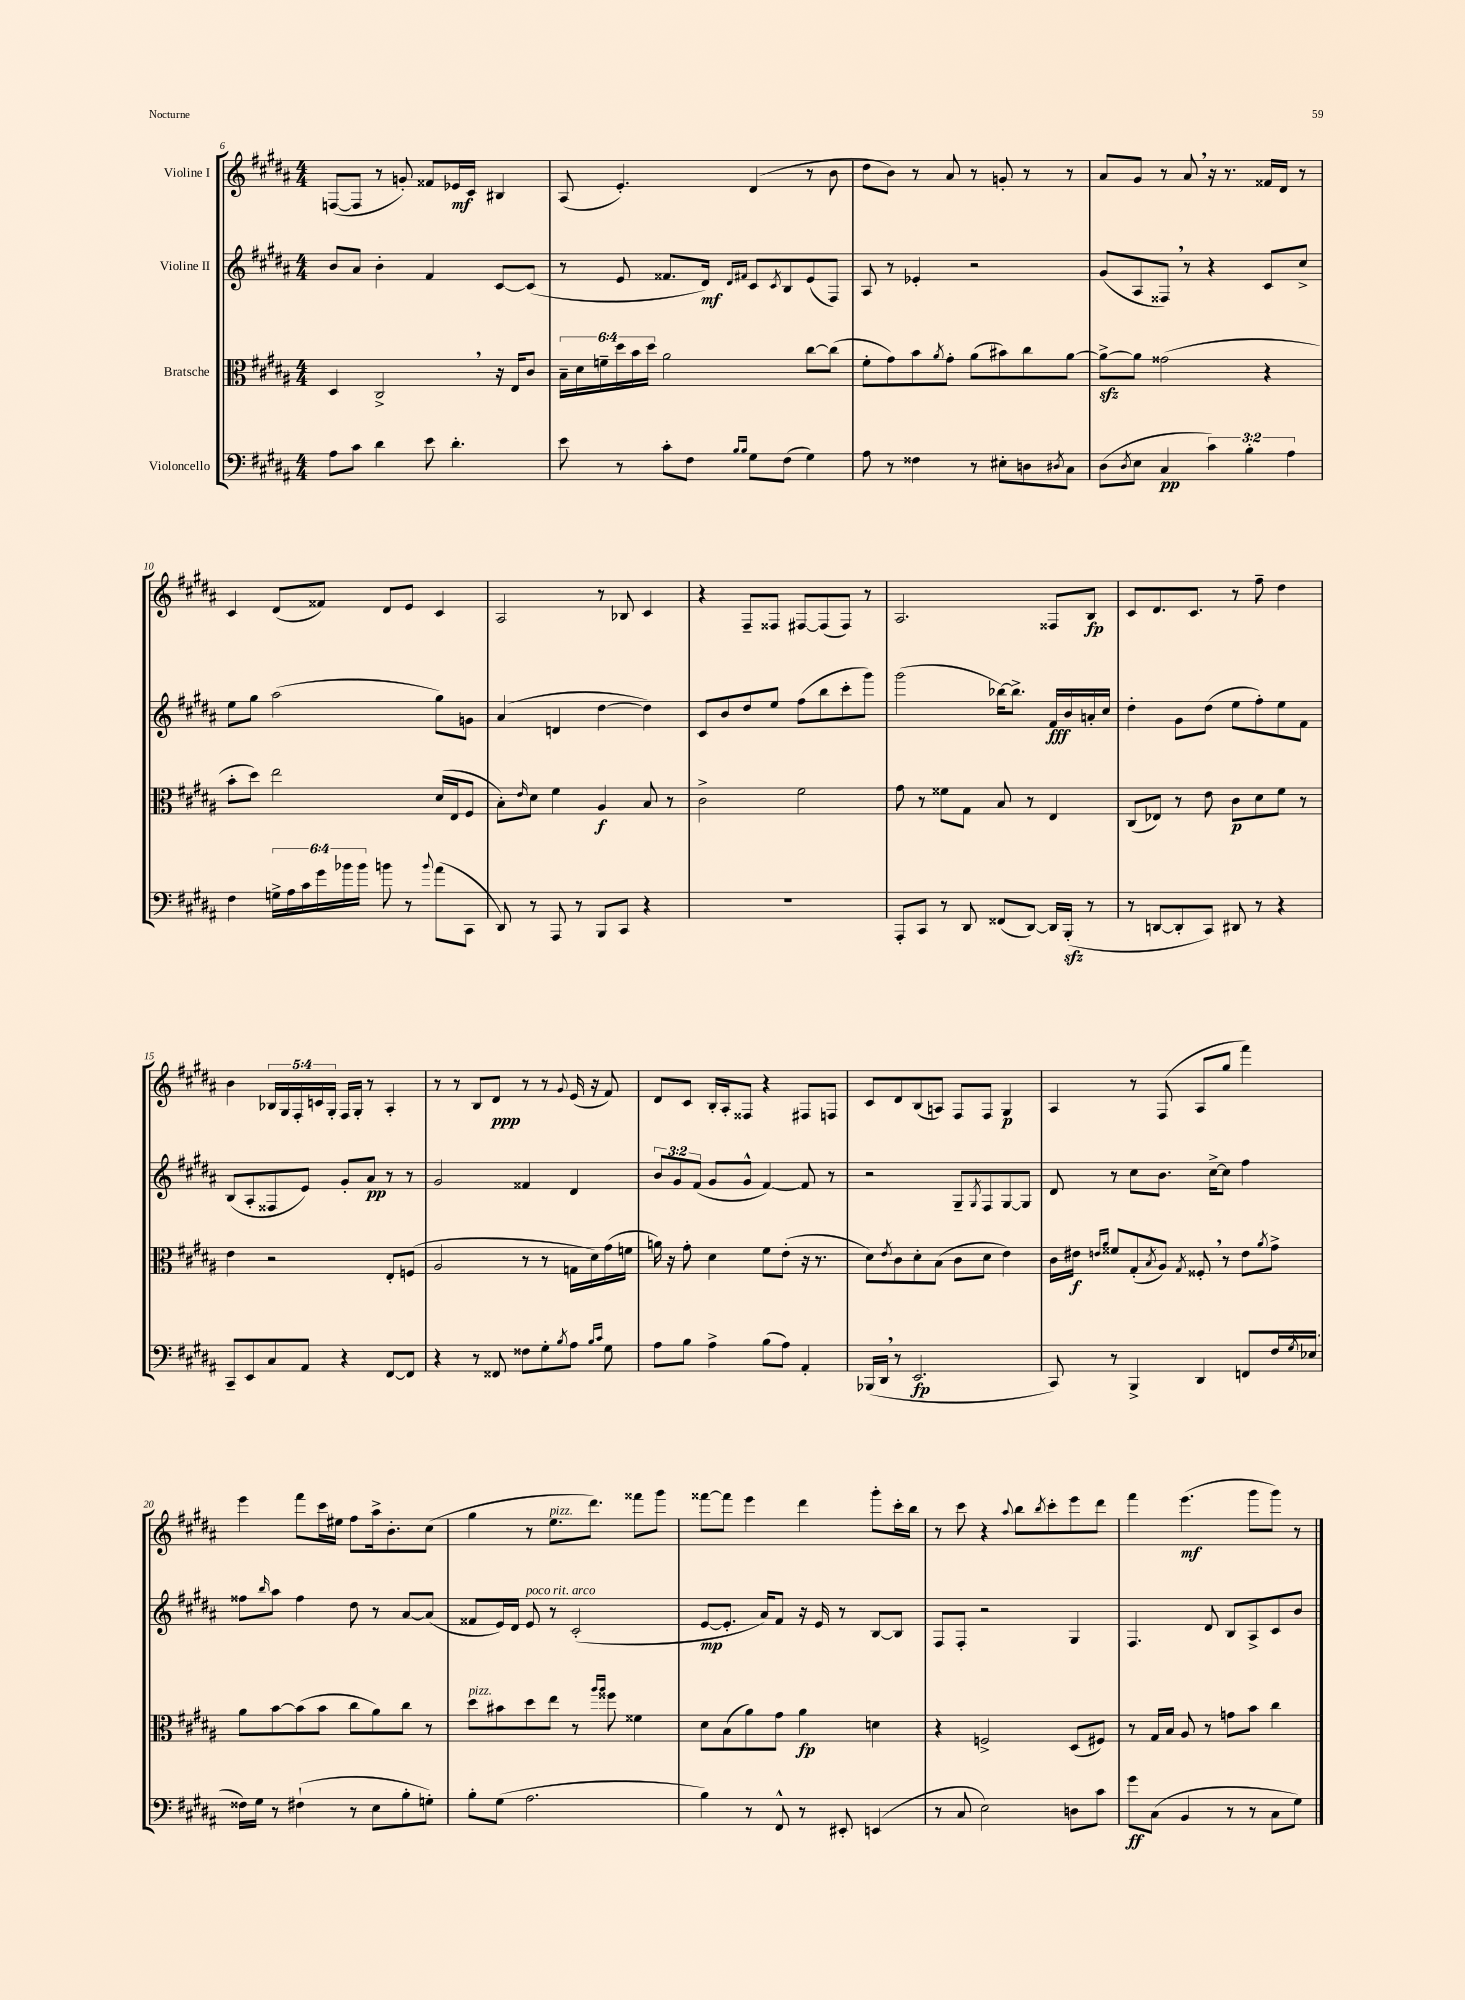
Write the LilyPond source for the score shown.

<<
\new StaffGroup <<
\new Staff = "s0" \with { instrumentName = "Violine I" } {
    \clef treble \key b \major \numericTimeSignature \time 4/4 \override Staff.TupletNumber.text = #tuplet-number::calc-fraction-text
    f8~( f8 r8 g'8-.) fisis'8 ees'16\mf cis'16 bis4 |
    ais8( e'4.-.) dis'4( r8 b'8 |
    dis''8 b'8) r8 ais'8 r8 g'8-. r8 r8 |
    ais'8 gis'8 r8 ais'8 \breathe r16 r8. fisis'16 dis'16 r8 |
    cis'4 dis'8( fisis'8) dis'8 e'8 cis'4 |
    ais2 r8 bes8 cis'4 |
    r4 fis8-- fisis8 fis8~ fis8( fis8) r8 |
    ais2. fisis8 b8\fp |
    cis'8 dis'8. cis'8. r8 fis''8-- dis''4 |
    b'4 \tuplet 5/4 { bes16 gis16 fis16-. c'16 gis16-. } fis16 gis16-. r8 ais4-. |
    r8 r8 b8 dis'8\ppp r8 r8 \appoggiatura { gis'8 } e'16( r16 fis'8) |
    dis'8 cis'8 b16-. ais16-. fisis8 r4 fis8 f8 |
    cis'8 dis'8 b8( a8) fis8 fis8 gis4\p |
    ais4 r8 fis8( ais8 gis''8 fis'''4) |
    e'''4 fis'''8 cis'''16 eis''16 fis''8 ais''16-> b'8.-. cis''8( |
    gis''4 r8 e''8.^\markup { \italic "pizz." } dis'''8.) fisis'''8 gis'''8 |
    fisis'''8~ fisis'''8 e'''4 dis'''4 gis'''8-. cis'''16-. b''16 |
    r8 cis'''8 r4 \appoggiatura { ais''8 } b''8 \acciaccatura { b''8 } cis'''8-. e'''8 dis'''8 |
    fis'''4 e'''4.\mf( gis'''8 gis'''8) r8 \bar "|." |
}
\new Staff = "s1" \with { instrumentName = "Violine II" } {
    \clef treble \key b \major \numericTimeSignature \time 4/4 \override Staff.TupletNumber.text = #tuplet-number::calc-fraction-text
    b'8 ais'8 b'4-. fis'4 cis'8~ cis'8( |
    r8 e'8 fisis'8. dis'16\mf) \grace { dis'16 fis'16 } cis'8 \acciaccatura { cis'8 } b8 e'8( fis8) |
    ais8 r8 ees'4-. r2 |
    gis'8( ais8 fisis8) \breathe r8 r4 cis'8 cis''8-> |
    e''8 gis''8 ais''2( gis''8) g'8 |
    ais'4( d'4 dis''4~ dis''4) |
    cis'8 b'8 dis''8 e''8 fis''8( b''8 cis'''8-. gis'''8) |
    gis'''2( bes''16~) bes''8.-> fis'16\fff b'16 a'16-. cis''16 |
    dis''4-. gis'8 dis''8( e''8 fis''8-.) e''8 fis'8 |
    b8( ais8-. fisis8 e'8) gis'8-. ais'8\pp r8 r8 |
    gis'2 fisis'4 dis'4 |
    \tuplet 3/2 { b'8 gis'8 fis'8( } gis'8 gis'8-^ fis'4~) fis'8 r8 |
    r2 gis8-- \acciaccatura { gis8 } fis8 gis8~ gis8 |
    dis'8 r8 cis''8 b'8. cis''16~-> cis''8 fis''4 |
    fisis''8 \grace { b''16 } ais''8 fisis''4 dis''8 r8 ais'8~ ais'8( |
    fisis'8 e'16) dis'16 e'8^\markup { \italic "poco rit." } r8 cis'2-.^\markup { \italic "arco" }( |
    e'8~\mp e'8.-. ais'16) fis'8 r16 e'16 r8 b8~ b8 |
    fis8 fis8-. r2 gis4 |
    fis4. dis'8 b8 ais8-> cis'8 b'8 \bar "|." |
}
\new Staff = "s2" \with { instrumentName = "Bratsche" } {
    \clef alto \key b \major \numericTimeSignature \time 4/4 \override Staff.TupletNumber.text = #tuplet-number::calc-fraction-text
    dis4 cis2-> \breathe r16 e16 cis'8 |
    \tuplet 6/4 { b16-- dis'16 f'16-- dis''16 b'16 dis''16 } ais'2 cis''8~ cis''8( |
    fis'8-. gis'8) b'8 \acciaccatura { ais'8 } gis'8-. ais'8( bis'8) cis''8 ais'8~ |
    ais'8~->\sfz ais'8 gisis'2( r4 |
    b'8-. dis''8) e''2 dis'16( e16 fis8 |
    b8-.) \grace { e'16 } dis'8 fis'4 ais4\f b8 r8 |
    cis'2-> fis'2 |
    gis'8 r8 fisis'8 gis8 b8 r8 e4 |
    cis8( ees8) r8 e'8 cis'8\p dis'8 fis'8 r8 |
    e'4 r2 e8-. f8( |
    ais2 r8 r8 g16 dis'16) gis'16( f'16 |
    a'16) r16 gis'8-. dis'4 fis'8 e'8-.( r16 r8. |
    dis'8) \acciaccatura { e'8 } cis'8 dis'8-. b8( cis'8 dis'8 e'4) |
    cis'16 eis'16\f \grace { e'16 ais'16 } fisis'8 gis8-.( \acciaccatura { b8 } ais8) \acciaccatura { gis8 } fisis8-. \breathe r8 e'8 \acciaccatura { ais'8 } gis'8-> |
    ais'8 b'8~ b'8( b'8 cis''8 ais'8) cis''8 r8 |
    dis''8^\markup { \italic "pizz." } bis'8 dis''8 e''8 r8 \grace { ais''16 ais''16 } fisis''8 fisis'4 |
    dis'8 b8( ais'8) gis'8 ais'4\fp d'4 |
    r4 f2-> dis8( fis8) |
    r8 gis16 b16 ais8 r8 g'8 b'8 cis''4 \bar "|." |
}
\new Staff = "s3" \with { instrumentName = "Violoncello" } {
    \clef bass \key b \major \numericTimeSignature \time 4/4 \override Staff.TupletNumber.text = #tuplet-number::calc-fraction-text
    ais8 cis'8 dis'4 e'8 dis'4.-. |
    e'8 r8 cis'8-. fis8 \grace { b16 b16 } gis8 fis8( gis4) |
    ais8 r8 fisis4 r8 eis8-. d8 \acciaccatura { dis8 } cis8 |
    dis8( \acciaccatura { dis8 } e8 cis4\pp \tuplet 3/2 { cis'4) b4-. ais4 } |
    fis4 \tuplet 6/4 { g16-> ais16 cis'16 gis'16 bes'16 bes'16 } b'8 r8 \appoggiatura { b'8 } ais'8( cis,8 |
    dis,8) r8 ais,,8 r8 b,,8 cis,8 r4 |
    R1 |
    ais,,8-. cis,8 r8 dis,8 fisis,8( dis,8~) dis,16 b,,16-.\sfz( r8 |
    r8 d,8~ d,8-. cis,8) dis,8 r8 r4 |
    cis,8-- e,8 cis8 ais,8 r4 fis,8~ fis,8 |
    r4 r8 fisis,8 fisis8 gis8-. \acciaccatura { b8 } ais8 \grace { b16 cis'16 } gis8 |
    ais8 b8 ais4-> b8( ais8) ais,4-. |
    bes,,16( dis,16 \breathe r8 e,2.\fp |
    cis,8) r8 b,,4-> dis,4 f,8 fis16 \acciaccatura { gis8 } ees16( |
    fisis16) gis16 r8 fis4-!( r8 e8 b8-. g8-.) |
    b8-. gis8( ais2. |
    b4) r8 fis,8-^ r8 eis,8-. e,4( |
    r8 cis8 e2) d8 cis'8 |
    gis'8\ff cis8( b,4 r8 r8 cis8 gis8) \bar "|." |
}
>>
>>
\layout { \context { \Score currentBarNumber = #6 } }
